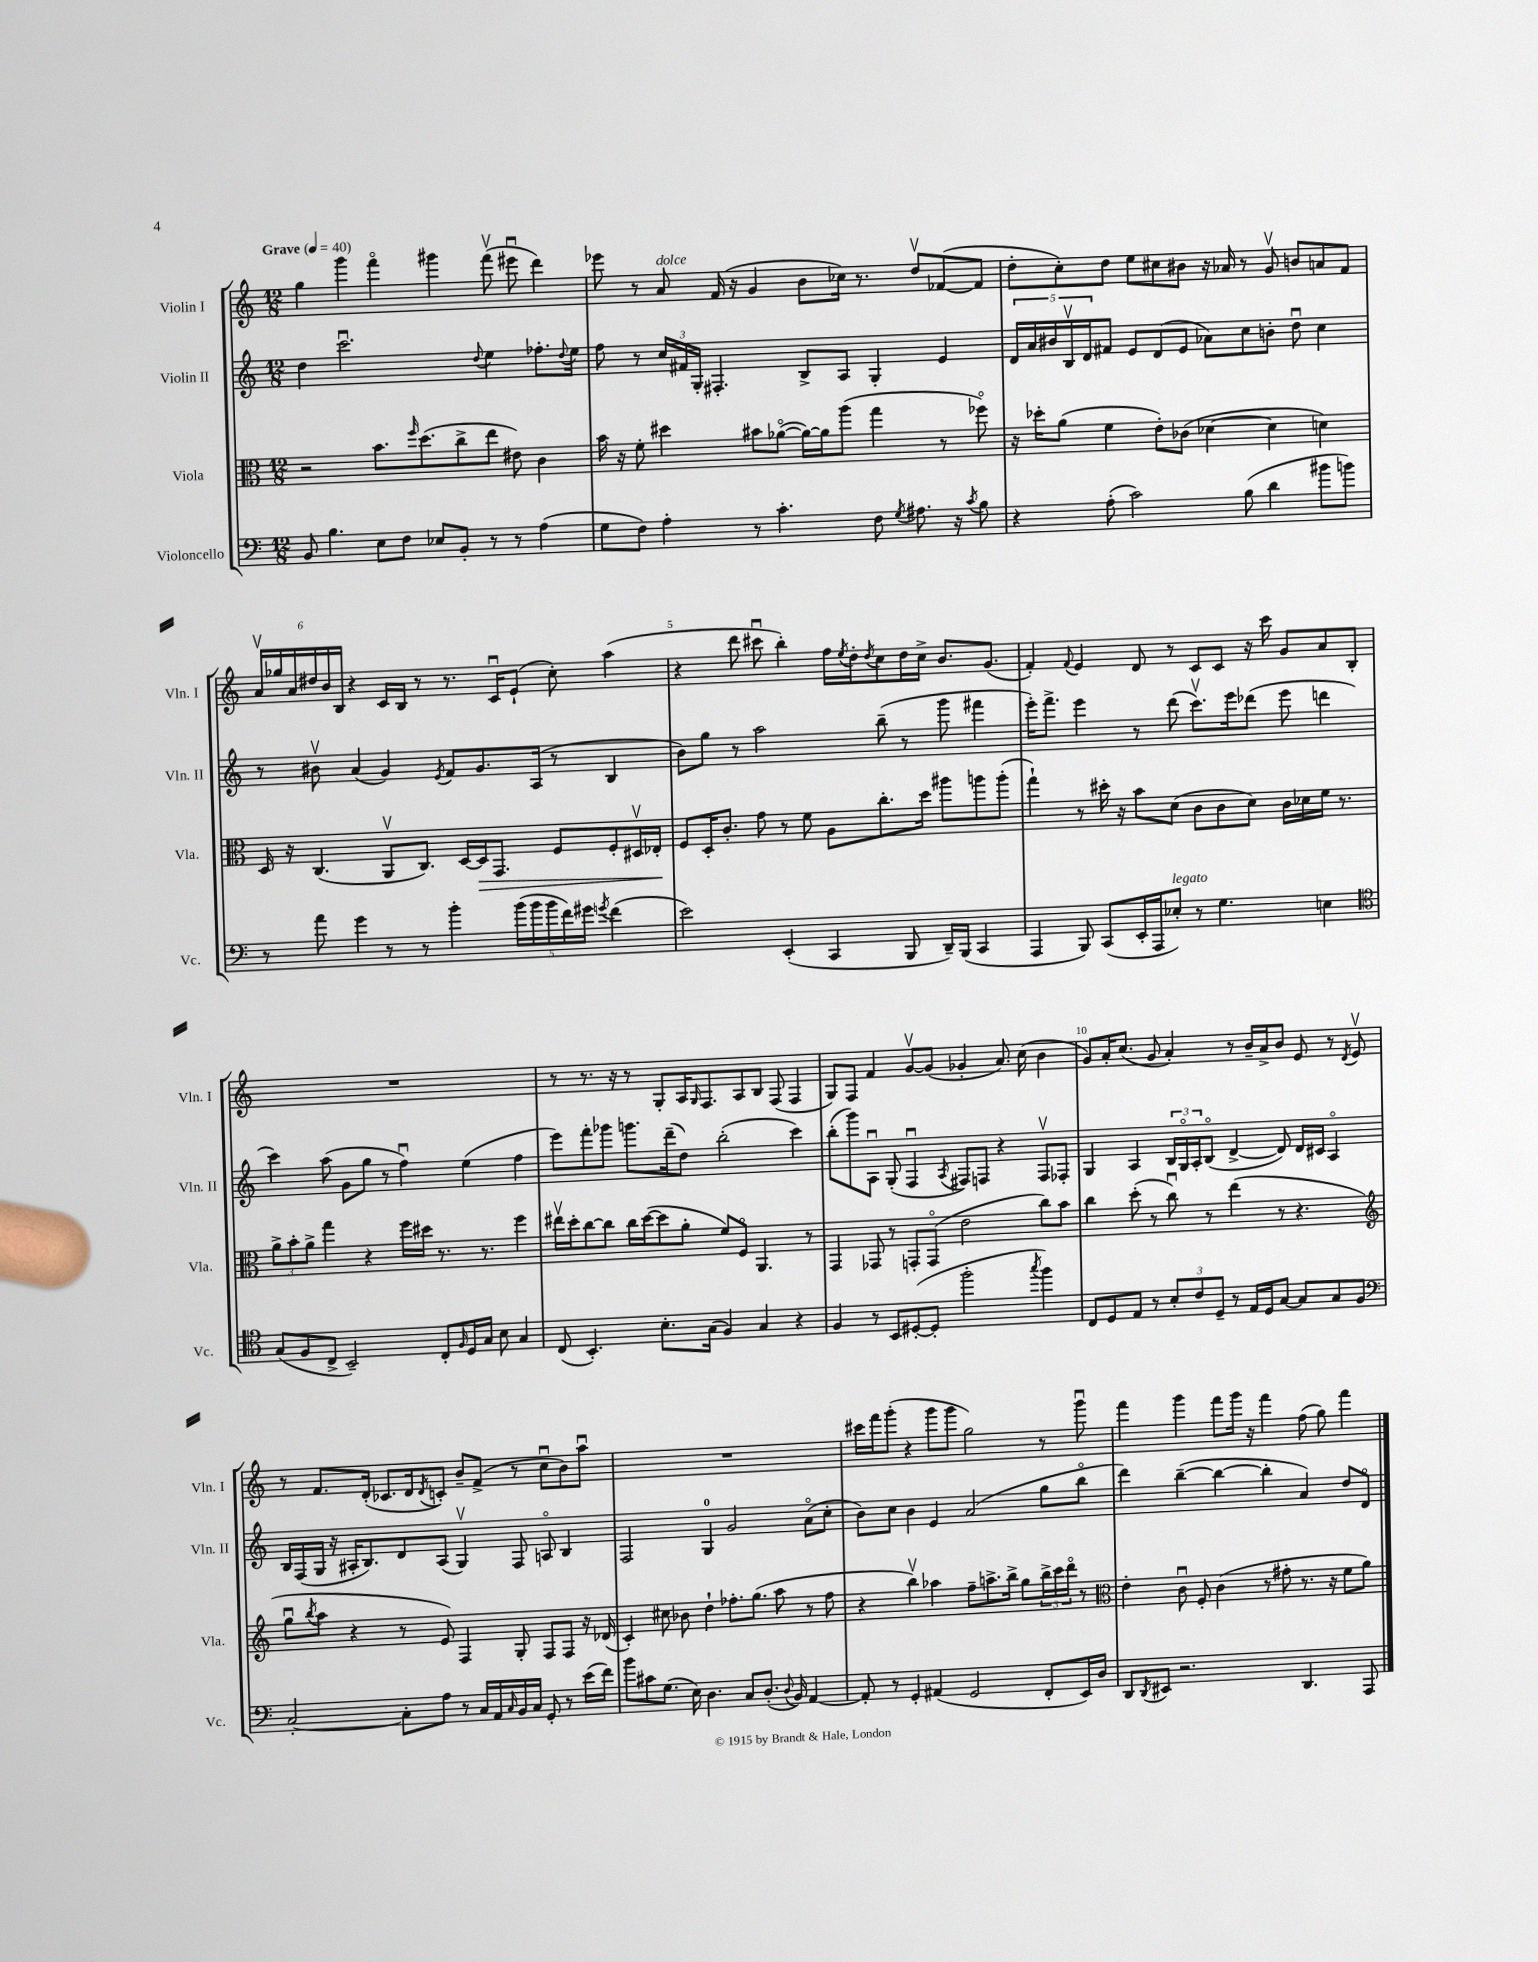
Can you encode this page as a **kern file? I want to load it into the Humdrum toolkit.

**kern	**kern	**kern	**kern
*staff4	*staff3	*staff2	*staff1
*clefF4	*clefC3	*clefG2	*clefG2
*k[]	*k[]	*k[]	*k[]
*M12/8	*M12/8	*M12/8	*M12/8
*MM40	*MM40	*MM40	*MM40
8BB/	2r	4dd\	4gg\
4.B\	.	.	.
.	.	2.cccu\	4ggg\
8E\L	8.b\L	.	4fffo\
8F\J	.	.	.
.	16qqff/	.	.
.	(8.dd\	.	.
8E-/L	.	.	4ggg#\
8BB'/J	8cc^\	.	.
.	.	8qqdd/	.
8r	8ee\J	4ee\	(8fffv\
8r	8e#\)	.	8eee#u\
(4A\	4c\	8.ff-'\L	4ddd\)
.	.	8qqdd/	.
.	.	16ee\Jk	.
=	=	=	=
8G\L	16b\	8ff\	8eee-\
.	16r	.	.
8F\J)	8f'\	8r	8r
4A'\	4dd#\	24cc/LL	8a/
.	.	24f#/	.
.	.	24G'/JJ	.
.	.	4.F#'/	(16f/
.	.	.	16r
8r	8b#\L	.	4g/
4.c'\	([8a-o\J	.	.
.	16a-\_LL)	8B^/L	8b\L
.	16a-\]J	.	.
.	(8aa\J	8A/J	16cc-\Jk)
.	.	.	8.r
8F\	4gg\	4G'/	.
8qG/	.	.	.
8.A#\	.	.	8ddv/L
.	8r	4e/	([8f-/
16r	.	.	.
8qc/	.	.	.
8B\	8ff-o\)	.	8f-/]J
=	=	=	=
4r	16r	20d/LL	8dd'\L
.	.	20a/	.
.	16dd-'\LK	.	.
.	.	20b#/	.
.	(8a\J	.	8cc'\)
.	.	20Bv/	.
.	.	20d/J	.
(8A'\	4f\	8f#/J	8dd\J
2c\)	.	8e/L	8ee\L
.	8e'\L)	(8d/	8cc#\
.	(8c-\J	8e/J	8b#\J
.	[4d-\	8a-\L)	16r
.	.	.	16a-/
(8B\	.	8cc\	8r
4d\	4d-\]	8b'\J	8gv/
.	.	8ddu\	8b/L
8b#\L	4d\)	4cc\	8a/
8b\J)	.	.	8f/J
=	=	=	=
8r	16D/	8r	24av/LL
.	.	.	24gg-/
.	16r	.	.
.	.	.	24a/
8a\	(4.C/	8b#v\	24dd#/
.	.	.	24b/
.	.	.	24B/JJ
4g\	.	(4a/	4r
8r	8AAv/L	4g/)	16c/LL
.	.	.	16B/JJ
8r	8.C/J)	.	8r
.	.	8qe/	.
4b'\	.	8f/L	8.r
.	[16D/LL	.	.
.	16D/]J	8.g/	.
.	8.GG/J	.	16cu/LK
(20b\LL	.	.	(8e`/J
20b\	.	.	.
.	.	(16A/Jk	.
20b\	.	.	.
.	8F/L	8r	8cc'\)
20f\)	.	.	.
20g#\JJ	.	.	.
8qg/	.	.	.
(4f\	8F'/	4B/	(4aa\
.	16D#v/L	.	.
.	16E-'/JJ	.	.
=	=	=	=
2e\)	8F/L	8b\L)	4r
.	16D'/K	8gg\J	.
.	8.c'/J	.	.
.	.	8r	8ddd\
.	8g\	2aa\	8ccc#u\
(4EE'/	8r	.	4bb'\)
.	8f\	.	.
4CC/	8A\L	.	16ff\LL
.	.	.	8qee/
.	.	.	16dd'\J
.	.	.	8qdd/
.	8.cc'\	(8bb~\	8cc\
8BBB/	.	8r	16dd\L
.	16dd\Jk	.	16cc^\JJ
16DD~/LL)	8aa#\L	8ggg\	8.b/L
(16BBB/JJ	.	.	.
4CC/	8aa\	4fff#\	.
.	.	.	(8.g/J
.	(8aa'\J	.	.
=	=	=	=
4AAA/	4gg`\)	16eee'\LK)	4f'/)
.	.	8.fff^\J	.
.	.	.	8qqf/
8BBB/)	8r	4eee\	4e/
(8CC/L	16dd#'\	.	.
.	16r	.	.
16EE'/L	8b\L	8r	8d/
16AAA/J	.	.	.
8E-'/J)	(8d\J	(8ddd\	8r
8r	8c\L	8.cccv\L)	8c/L
4.G\	8c\	.	8c/J
.	.	16eee\k	.
.	8d\J)	(8ddd-\J	16r
.	.	.	16ccc\
.	16c\LL	8eee\	8g/L
.	16d-\	.	.
4E\	16f\JJ	4ddd\	8a/
.	8.r	.	.
.	.	.	8B'/J
=	=	=	=
*clefC4	*	*	*
(8G/L	12a^\L	4ccc\)	1.r
.	12b'\	.	.
8F/	.	.	.
.	12a^\J	.	.
8C^/J	4gg\	(8aa\	.
2BB~/)	.	8g\L	.
.	4r	8gg\J	.
.	.	8r	.
.	16ff\LL	4ffu\)	.
.	16dd#\JJ	.	.
8C'/L	8.r	.	.
16qqF/	.	.	.
16D/L	.	(4ee\	.
16G/JJ	8.r	.	.
8B\	.	.	.
4G/	4ff\	4ff\	.
=	=	=	=
(8C/	16ee#v\LL	8eee\L)	8r
.	16dd'\J	.	.
4.BB'/)	[8cc\	8fff'\	8.r
.	8cc\]J	8ggg-\J	.
.	.	.	16r
.	16cc\LL	8.ggg\L	8r
.	([16dd\J	.	.
8.B'\L	8dd\]	.	8G'/L
.	.	(16ddd~\k	.
.	8a'\J	8dd\J)	16A/K
.	.	.	16qqG/
(16G\Jk	.	.	8.F/
4F/)	8f/L)	(2bb'\	.
.	8Fo/J	.	8A/
4G/	4.AA/	.	8B/J
.	.	.	(8F/
4r	.	4ccc\)	4F/
.	8r	.	.
=	=	=	=
4F/	4GG/	(8bb'\L	8G/L)
.	.	8ggg\)	8F/J
8r	8GG-/	8Au\J	4f/
8BB/L	8r	(8G'/	.
([8D#'/	8GG'/L	4Fu/	[8gv/L
8D#'/]J	(8GGo/J	.	(8g/]J
.	.	8qA/	.
2ff'\	2e\	8F#/L)	4g-'/
.	.	8F/J	.
.	.	4r	8.a/)
.	.	.	(16cc\
8qgg/	.	.	.
4ff\)	8cc\L)	8Fv/L	4b\
.	8b\J	8F-'/J	.
=	=	=	=
8C/L	4cc\	4G/	8g/L)
8D/	.	.	16a'/K
.	.	.	(8.cc/J
8E/J	(8dd'\	4A/	.
8r	8r	.	8g/
12B'/L	8ccu\)	24B/LL	4a'/)
.	.	24Go/	.
12c/	.	24A'/J	.
.	8r	(8Bo/J	.
12D~/J	.	.	.
8r	(4ee\	[4d^/	8r
16E/LL	.	.	16b~/LL
16D/J	.	.	16a^/J
[8G/J	8r	8d/])	8b/J
8G/]L	4.r	16d/LL	8e/
.	.	16c#/JJ	.
8G/	.	4Ao/	8r
.	.	.	8qd/
8F/J	.	.	8ev/
=	=	=	=
*clefF4	*clefG2	*	*
[2C'/	8ggu\L	16B/LL	8r
.	.	(16F/	.
.	8qbb/	.	.
.	8aa\J	16G/JJ	8.f/L
.	.	16r	.
.	4r	16A#'/LK	.
.	.	8.B/)	(16d'/Jk
.	.	.	8.c-/L
8C'\]L	8r	8d/	.
.	.	.	16d/k
.	.	.	8qd/
8A\J	8e/)	(8A#/J	8c'/J)
8r	4F/	4Gv/)	8b~/L
16C/LL	.	.	(8f^/J
16AA/	.	.	.
16qqC/	.	.	.
16BB/	8G'/	8F/	8r
16C/JJ	.	.	.
8GG'/	8F/L	8Ao/	8ccu\L
8r	8F/J	4B/	8b\)
(16e\LL	16r	.	8aau\J
16f\JJ)	(16d-/	.	.
=	=	=	=
8b\L	4c'/)	2F/	1.r
8c#\	.	.	.
(8.G\J	8cc#\	.	.
.	8b-\	.	.
16E\)	.	.	.
4.D\	4dd`\	4G/	.
.	8.ff-'\L	2g/	.
8C/L	.	.	.
.	(8.gg\J	.	.
(8.D'/J	.	.	.
.	8aa\	.	.
8qqD/	.	.	.
16BB/)	.	.	.
[4AA/	8r	(8ao\L	.
.	8ff-\	8cc'\J	.
=	=	=	=
8AA'/]	4r	8b\L)	16ccc#\LL
.	.	.	16fff\J
8r	.	8cc\J	(8ggg'\J
4GG'/	4bbv\)	4b\	4r
(4AA#/	4aa-\	4e/	8ggg\L
.	.	.	8ggg\J
2GG/	8ff~\L	(2a/	2gg\)
.	8.aa^\	.	.
.	16bb^\Jk	.	.
.	8gg\L	.	.
8FF'/L	24bb^\L	8gg\L	8r
.	24ccc\	.	.
.	24dddo\JJ	.	.
16EE/L)	8r	8bbo\J	8gggu\
16D/JJ	.	.	.
=	=	=	=
*	*clefC3	*	*
8DD/L	4e'\	4ddd\)	4fff\
8qDD/	.	.	.
8EE#/J	.	.	.
2.r	8cu\	([4bb~\	4ggg\
.	8F'/	.	.
.	(4c\	4bb\_	8fff\L
.	.	.	16ggg\Jk
.	.	.	16r
.	8r	4bb'\]	4fff\
.	8g#'\	.	.
4.DD/	8.r	4a/)	(8ff\
.	.	.	8gg\)
.	16r	.	.
.	8f\L	8dd/L	4fff\
8AAA/	8a\J)	8do/J	.
==	==	==	==
*-	*-	*-	*-
